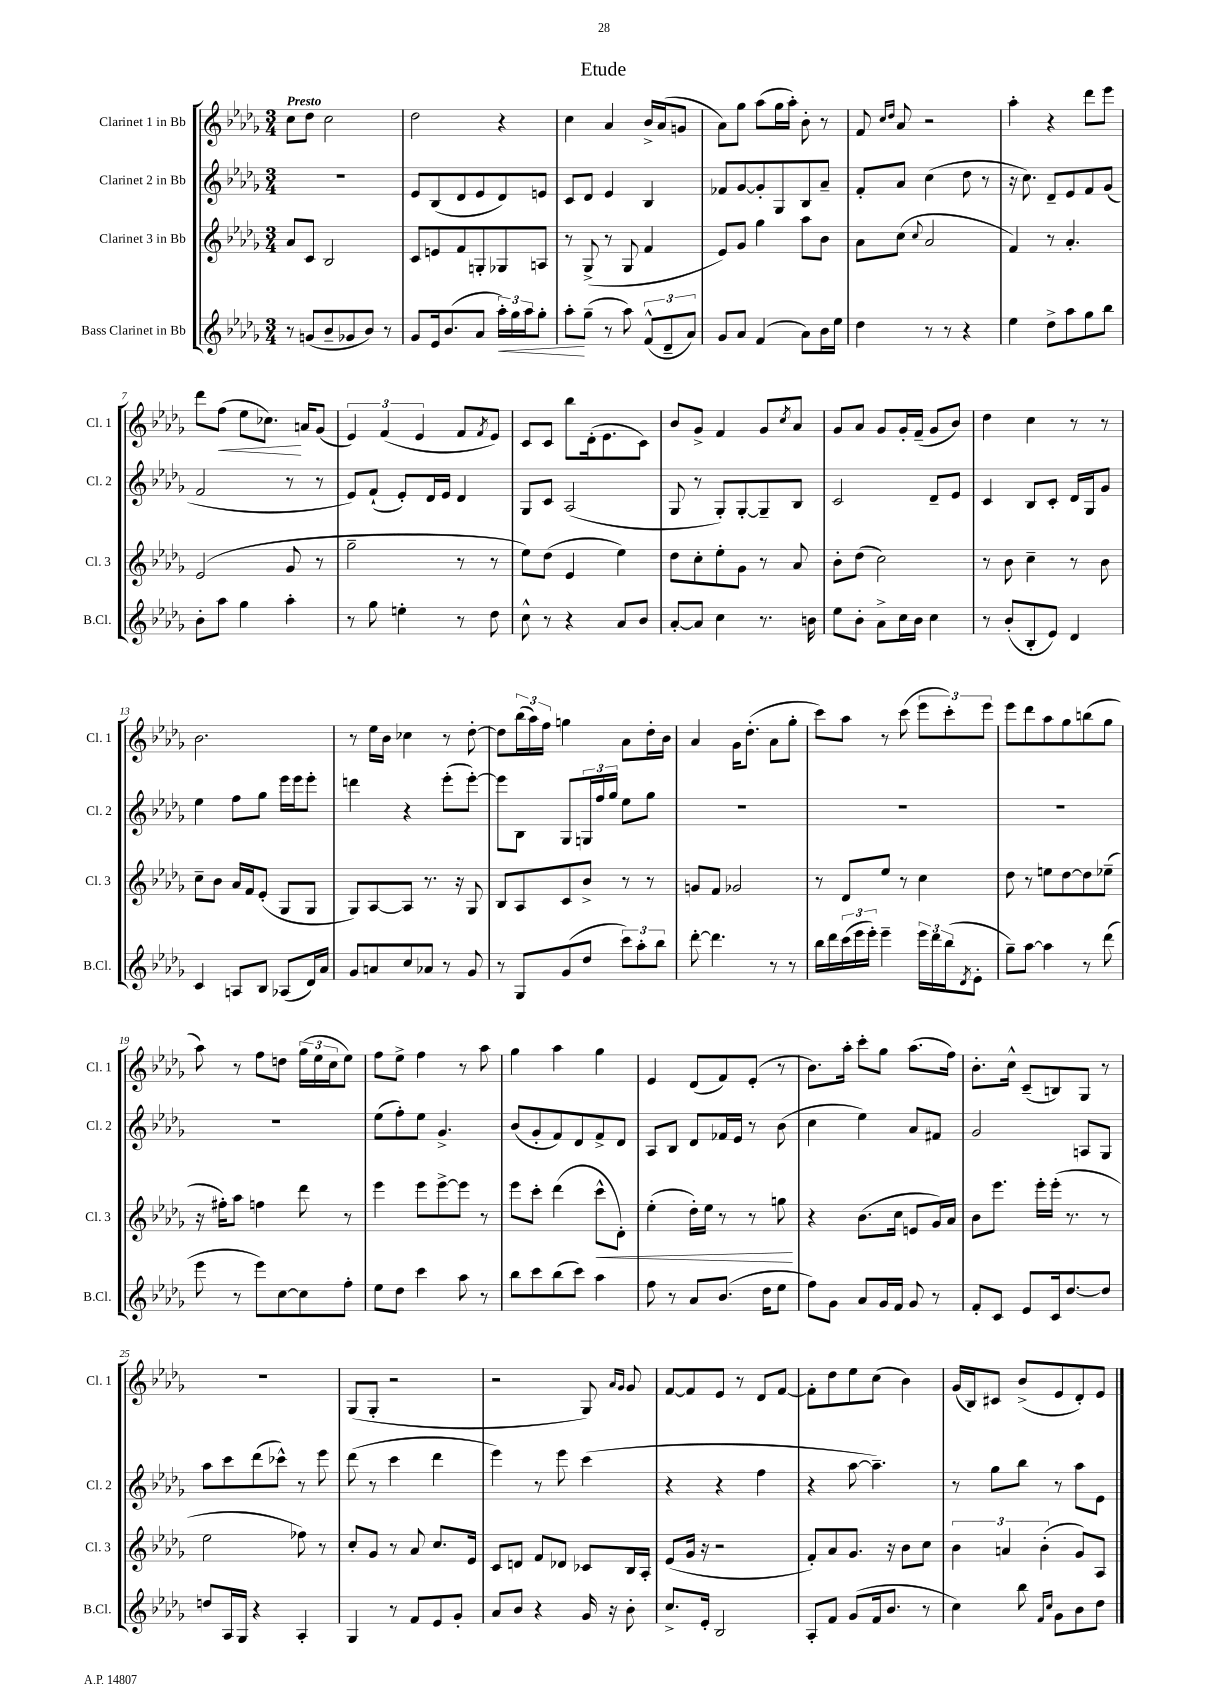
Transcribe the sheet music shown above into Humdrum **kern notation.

**kern	**kern	**kern	**kern
*staff4	*staff3	*staff2	*staff1
*clefG2	*clefG2	*clefG2	*clefG2
*k[b-e-a-d-g-]	*k[b-e-a-d-g-]	*k[b-e-a-d-g-]	*k[b-e-a-d-g-]
*M3/4	*M3/4	*M3/4	*M3/4
8r	8a-/L	2.r	8cc\L
(8g/L	8c/J	.	8dd-\J
8b-~/	2B-/	.	2cc\
8g-/	.	.	.
8b-/J)	.	.	.
8r	.	.	.
=	=	=	=
8g-/L	8c/L	8e-/L	2dd-\
16e-/k	8e/	(8B-/	.
(8.b-/	.	.	.
.	8f/	8d-/	.
8a-/J	8G'/	8e-/	.
24aa-'\LL)	8G-/	8d-/)	4r
24gg-\	.	.	.
24aa-\J	.	.	.
8gg-'\J	8A/J	8e/J	.
=	=	=	=
8aa-'\L	8r	8c/L	4cc\
(8gg-~\J	(8G-^/	8d-/J	.
8r	8r	4e-/	4a-/
8aa-\)	8G-/	.	.
(12f^^/L	4f/	4B-/	16b-^/LL
.	.	.	(16a-/J
12d-~/	.	.	.
.	.	.	8g/J
12a-/J)	.	.	.
=	=	=	=
8g-/L	8e-/L)	8f-/L	8a-\L)
8a-/J	8g-/J	[8g-/	8gg-\J
(4f/	4gg-\	8g-'/]	(8aa-\L
.	.	8G-/	16gg-\L
.	.	.	16aa-'\JJ)
8a-\L)	8aa-\L	8B-/	8b-'\
16b-\L	8b-\J	8a-~/J	8r
16ee-\JJ	.	.	.
=	=	=	=
4dd-\	8a-\L	8f'/L	8f/
.	.	.	16qqcc/LL
.	.	.	16qqdd-/JJ
.	(8cc\J	8a-/J	8a-/
.	8qqcc/	.	.
8r	2a-/	(4cc\	2r
8r	.	.	.
4r	.	8dd-\	.
.	.	8r	.
=	=	=	=
4ee-\	4f/)	16r	4aa-'\
.	.	8.cc\)	.
8dd-^\L	8r	8d-~/L	4r
8aa-\	4.a-'/	8e-/	.
8gg-\	.	8f/	8ddd-\L
8bb-\J	.	(8g-/J	8eee-\J
=	=	=	=
8b-'\L	(2e-/	2f/	8ddd-\L
8aa-\J	.	.	(8ff\J
4gg-\	.	.	8ee-\L
.	.	.	8.cc-\J)
4aa-'\	8g-/	8r	.
.	.	.	16a/LK
.	8r	8r	(8g-/J
=	=	=	=
8r	2gg-~\	8e-/L)	6e-/)
8gg-\	.	(8f`/J	.
.	.	.	(6f/
4ee'\	.	8e-'/L)	.
.	.	.	6e-/
.	.	16d-/L	.
.	.	16e-/JJ	.
8r	8r	4d-/	8f/L
.	.	.	8qf/
8dd-\	8r	.	8e-/J)
=	=	=	=
8cc^^\	8ee-\L)	8G-/L	8c/L
8r	(8dd-\J	8c/J	8c/J
4r	4e-/	(2A-/	8bb-\L
.	.	.	(16d-'\k
.	.	.	8.e-\
8a-/L	4ee-\)	.	.
8b-/J	.	.	8c\J)
=	=	=	=
[8a-'/L	8dd-\L	8G-/	8b-/L
8a-/]J	8cc'\	8r	8g-^/J
4cc\	8ee-'\	8G-'/L)	4f/
.	8g-\J	[8G-'/	.
8.r	8r	8G-~/]	8g-/L
.	.	.	8qcc/
.	8a-/	8B-/J	8a-/J
16b\	.	.	.
=	=	=	=
8ee-\L	8b-'\L	2c/	8g-/L
8b-'\J	(8dd-\J	.	8a-/J
8a-^\L	2cc\)	.	8g-/L
16cc\L	.	.	16g-'/L
16b-\JJ	.	.	(16f~/JJ
4cc\	.	8d-~/L	8g-/L
.	.	8e-/J	8b-/J)
=	=	=	=
8r	8r	4c/	4dd-\
(8b-'/L	8b-\	.	.
8B-'/	4cc~\	8B-/L	4cc\
8e-/J)	.	8c'/J	.
4d-/	8r	16d-/LL	8r
.	.	16G-/J	.
.	8b-\	8g-/J	8r
=	=	=	=
4c/	8cc~\L	4ee-\	2.b-\
.	8b-\J	.	.
8A/L	16a-/LL	8ff\L	.
.	16f/J	.	.
8B-/J	(8e-'/J	8gg-\J	.
(8A-/L	8G-/L	16eee-\LL	.
.	.	16eee-\J	.
16d-/L)	8G-/J	8eee-'\J	.
16a-/JJ	.	.	.
=	=	=	=
8g-/L	8G-/L)	4ddd\	8r
8a/	[8A-/	.	16ee-\LL
.	.	.	16b-\JJ
8cc/	8A-/]J	4r	4cc-\
8a-/J	8.r	.	.
8r	.	(8eee-'\L	8r
.	16r	.	.
8g-/	8G-/	[8eee-'\J)	[8dd-'\
=	=	=	=
8r	8B-/L	8eee-\]L	8dd-\]L
8G-/L	8A-/	8B-\J	(24bb-\L
.	.	.	24aa-\)
.	.	.	24ff\JJ
(8g-/	8c/	8G-/L	4gg\
8dd-/J	8b-^/J	24G/L	.
.	.	24ff/	.
.	.	24gg-/JJ	.
12ccc\L)	8r	8ee-\L	8a-\L
12aa-'\	.	.	.
.	8r	8gg-\J	16dd-'\L
12bb-\J	.	.	.
.	.	.	16b-\JJ
=	=	=	=
[8ddd-'\	8g/L	2.r	4a-/
4.ddd-\]	8f/J	.	.
.	2g-/	.	16g-\LK
.	.	.	(8.dd-'\J
8r	.	.	8a-\L
8r	.	.	8gg-'\J
=	=	=	=
16bb-\LL	8r	2.r	8ccc\L)
16ddd-\	.	.	.
(24ccc\	8d-/L	.	8aa-\J
24eee-\	.	.	.
24eee-'\JJ)	.	.	.
4eee-~\	8ee-/J	.	8r
.	8r	.	(8ccc\
24eee-\LL	4cc\	.	12eee-\L
24ddd-\	.	.	.
(24bb-\J	.	.	12ccc'\)
8qd-/	.	.	.
8e-'\J	.	.	.
.	.	.	12eee-\J
=	=	=	=
8gg-~\L)	8dd-\	2.r	8eee-\L
[8aa-\J	8r	.	8ddd-\
4aa-\]	8ee\L	.	8aa-\
.	[8dd-\	.	8gg-\
8r	8dd-\]	.	(8bb\
(8ddd-\	(8ee-~\J	.	8gg-\J
=	=	=	=
8eee-\	16r	2.r	8aa-\)
.	16ff#'\LK)	.	.
8r	8aa-\J	.	8r
8eee-\L)	4ff\	.	8ff\L
[8cc\	.	.	8dd\J
8cc\]	8ddd-\	.	(24gg-\LL
.	.	.	24ee-\
.	.	.	24cc\J
8ff'\J	8r	.	8ee-\J)
=	=	=	=
8ee-\L	4eee-\	(8ee-\L	8ff\L
8dd-\J	.	8ff'\)	8ee-^\J
4ccc\	8eee-\L	8ee-\J	4ff\
.	[8eee-^\	4.g-^/	.
8aa-\	8eee-\]J	.	8r
8r	8r	.	8aa-\
=	=	=	=
8bb-\L	8eee-\L	(8b-/L	4gg-\
8ccc\	8ccc'\J	8g-'/	.
(8bb-\	(4ddd-\	8f/)	4aa-\
8ccc\J)	.	8d-/	.
4aa-\	8ccc^^\L	8f^/	4gg-\
.	8d-'\J)	8d-/J	.
=	=	=	=
8ff\	(4ee-'\	8A-/L	4e-/
8r	.	8B-/J	.
8a-/L	16dd-'\LL)	8d-/L	(8d-/L
.	16ee-\JJ	.	.
(8.b-/J	8r	16f-/L	8f/)
.	.	16e-/JJ	.
.	8r	8r	(8e-'/J
16dd-\LK	.	.	.
8ee-\J	8gg\	(8b-\	8r
=	=	=	=
8ff\L)	4r	4cc\	8.b-\L)
8g-\J	.	.	.
.	.	.	16aa-'\Jk
8a-/L	(8.b-\L	4ee-\)	8ccc'\L
16g-/L	.	.	8gg-\J
16f/JJ	16cc\Jk	.	.
8g-/	8e/L	8a-/L	(8.aa-\L
8r	16g-/L)	8f#/J	.
.	16a-/JJ	.	16ff\Jk)
=	=	=	=
8f'/L	8b-\L	2g-/	8.b-'\L
8c/J	8.eee-\J	.	.
.	.	.	16cc^^\Jk
8e-/L	.	.	(8c~/L
.	16eee-'\LL	.	.
16c/k	(16eee-'\JJ	.	8B/)
[8.dd-/	8.r	.	.
.	.	8A/L	8G-/J
8dd-/]J	8r	8G-/J	8r
=	=	=	=
8dd/L	2ee-\	8aa-\L	2.r
16A-/L	.	8ccc\	.
16G-/JJ	.	.	.
4r	.	(8ddd-\	.
.	.	8ccc-^^\J)	.
4A-'/	8ff-\)	8r	.
.	8r	8eee-\	.
=	=	=	=
4G-/	8cc'/L	(8ddd-\	(8G-/L
.	8g-/J	8r	8G-'/J
8r	8r	4ccc\	2r
8f/L	8a-/	.	.
8e-/	8.cc/L	4ddd-\	.
8g-'/J	.	.	.
.	16e-/Jk	.	.
=	=	=	=
8a-/L	8c/L	4eee-\)	2r
8b-/J	8d/J	.	.
4r	8f/L	8r	.
.	8d-/J	8eee-\	.
16g-/	8c-/L	(4ccc\	8G-/)
16r	.	.	.
.	.	.	16qqa-/LL
.	.	.	16qqg-/JJ
8b-'\	16B-/L	.	8g-/
.	16A-'/JJ	.	.
=	=	=	=
8.cc^/L	(8e-/L	4r	[8f/L
.	16g-/Jk	.	8f/]
16e-'/Jk	16r	.	.
2B-/	2r	4r	8e-/J
.	.	.	8r
.	.	4ff\	8d-/L
.	.	.	[8f/J
=	=	=	=
8A-'/L	8f'/L)	4r	8f'\]L
8f/J	8a-/	.	8dd-\
(8g-/L	8.g-/J	[8aa-\	8ee-\
16f/k	.	4.aa-~\])	(8cc\J
8.b-/J	16r	.	.
.	8b-\L	.	4b-\)
8r	8cc\J	.	.
=	=	=	=
4cc\)	6b-\	8r	(16g-/LL
.	.	.	16B-/J)
.	.	8gg-\L	8c#/J
.	6a/	.	.
8bb-\	.	8bb-\J	(8b-^/L
.	(6b-'\	.	.
16qqf/LL	.	.	.
16qqcc/JJ	.	.	.
8g-\L	.	8r	8e-/
8b-\	8g-/L)	8aa-\L	8d-'/)
8dd-\J	8A-/J	8e-\J	8e-/J
==	==	==	==
*-	*-	*-	*-
